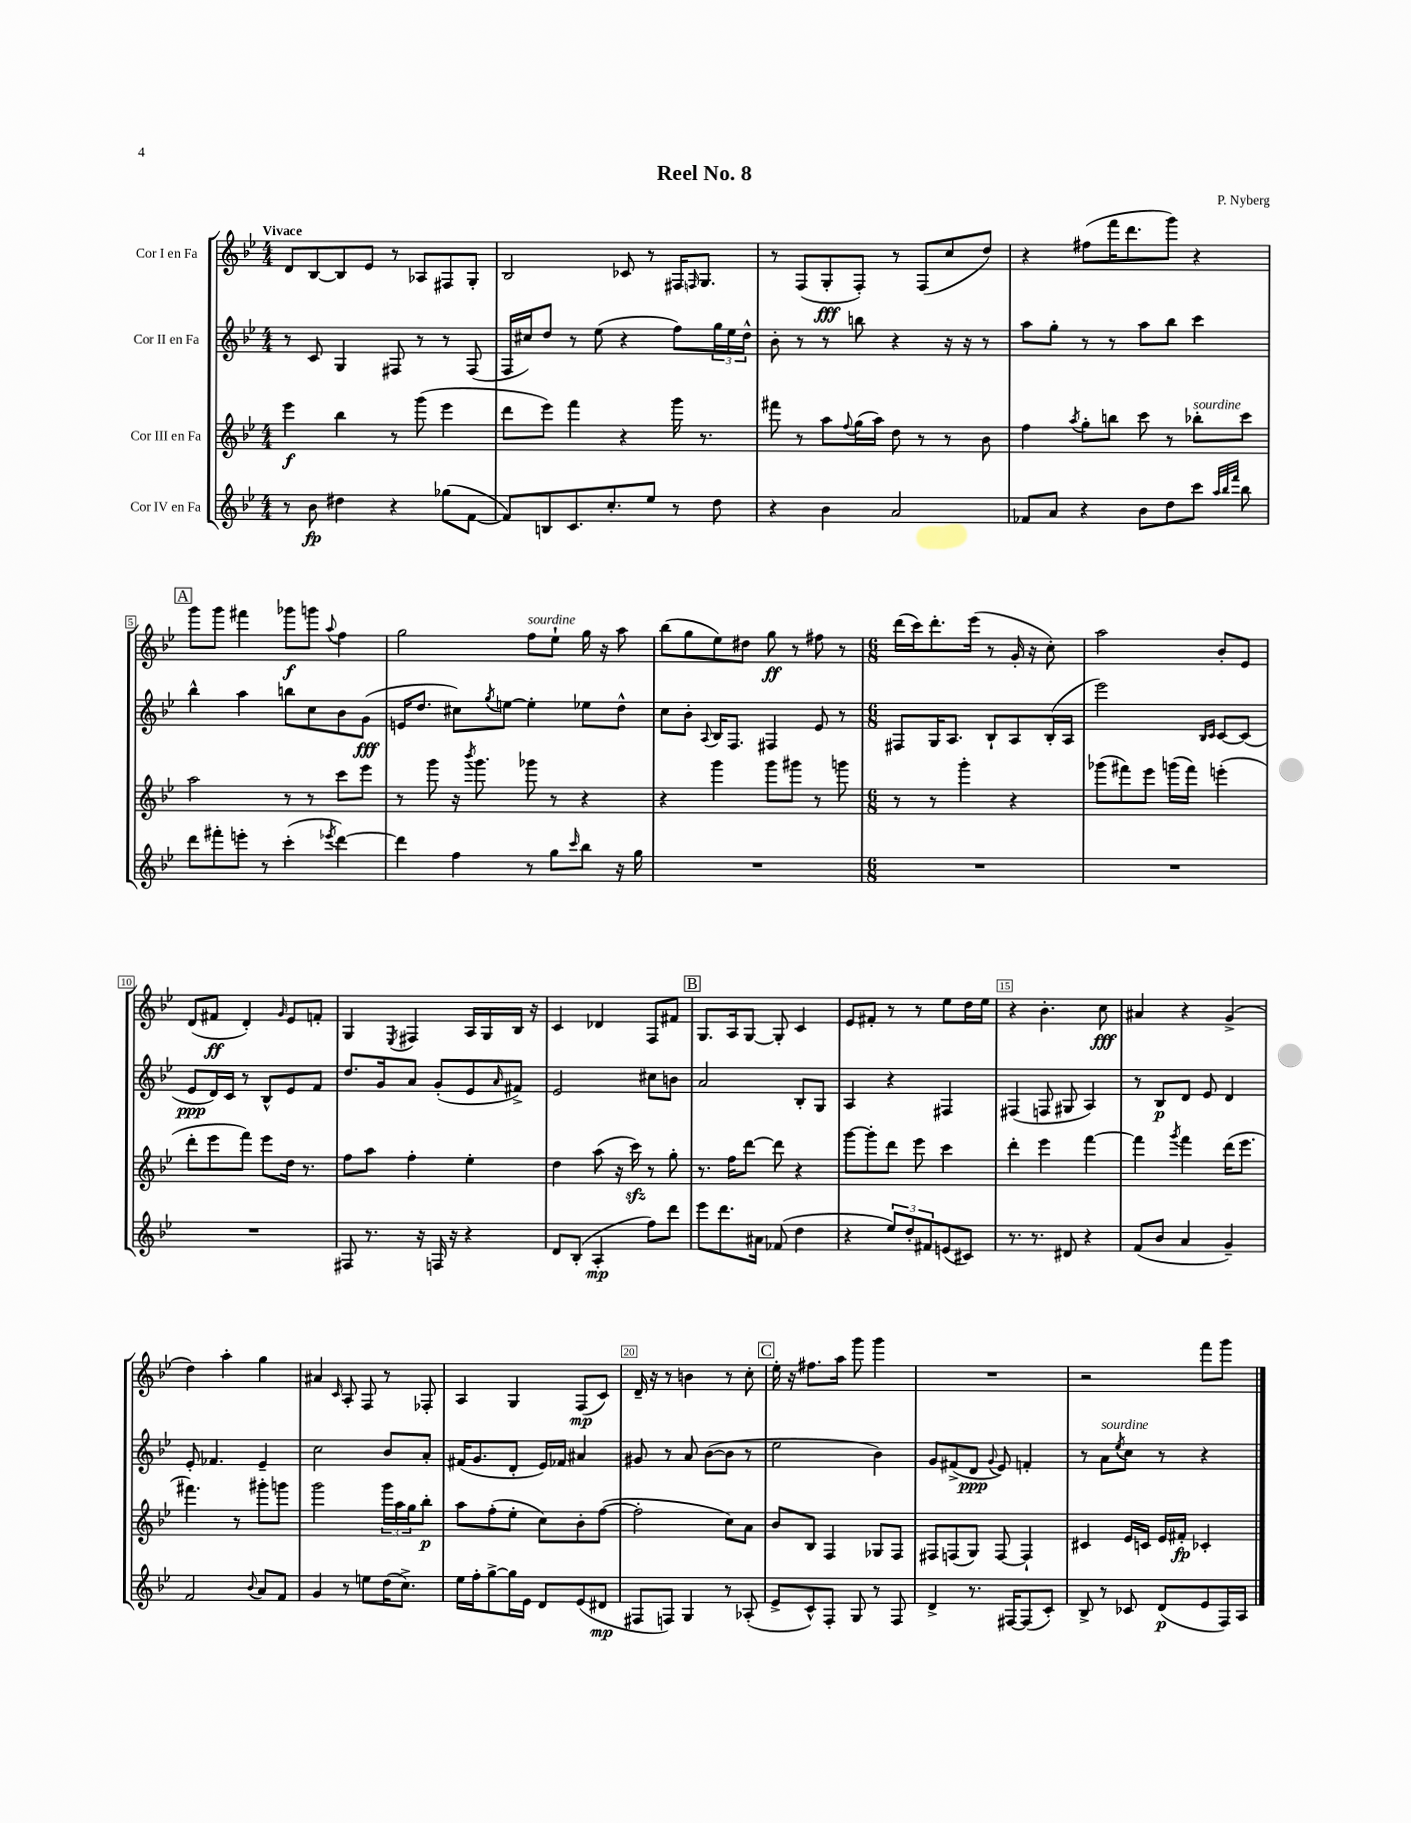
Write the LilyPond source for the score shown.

\header { title = "Reel No. 8" composer = "P. Nyberg" }
<<
\new StaffGroup <<
\new Staff = "s0" \with { instrumentName = "Cor I en Fa" } {
    \clef treble \key bes \major \numericTimeSignature \time 4/4 \tempo "Vivace"
    d'8 bes8~ bes8 ees'8 r8 aes8 fis8 g8-. |
    bes2 ces'8 r8 fis16 \grace { f16 } g8. |
    r8 f8( g8-.\fff f8-.) r8 f8( c''8 d''8) |
    r4 fis''8( f'''16 d'''8. g'''8) r4 |
    \mark \markup { \box "A" } g'''8 g'''8 fis'''4 ges'''8\f g'''8 \appoggiatura { a''8 } f''4 |
    g''2 f''8^\markup { \italic "sourdine" } ees''8-! g''16 r16 a''8 |
    bes''8( g''8 ees''8) dis''8 g''8\ff r8 fis''8 r8 |
    \numericTimeSignature \time 6/8 d'''16( c'''16) d'''8.-. ees'''16( r8 g'16-. r16 c''8-.) |
    a''2 bes'8-. ees'8 |
    d'8( fis'8\ff d'4-.) \grace { g'16 } ees'8 f'8-. |
    g4 \acciaccatura { ees8 } fis4 a16 g16 bes16 r16 |
    c'4 des'4 f8 fis'8 |
    \mark \markup { \box "B" } g8. a16 g8~ g8-. c'4 |
    ees'8 fis'8-. r8 r8 ees''8 d''16 ees''16 |
    r4 bes'4.-. c''8\fff |
    ais'4 r4 g'4->( |
    d''4) a''4-. g''4 |
    ais'4 \grace { c'16 } a8-. f8 r8 fes8-. |
    a4 g4 f8\mp( c'8) |
    d'16-- r16 r8 b'4 r8 c''8-. |
    \mark \markup { \box "C" } ees''16-. r16 fis''8. a''16 g'''8 g'''4 |
    R2. |
    r2 f'''8 g'''8 \bar "|." |
}
\new Staff = "s1" \with { instrumentName = "Cor II en Fa" } {
    \clef treble \key bes \major \numericTimeSignature \time 4/4
    r8 c'8 g4 fis8 r8 r8 fis8( |
    f16 cis''16) d''8 r8 ees''8( r4 f''8) \tuplet 3/2 { g''16 ees''16 d''16-^ } |
    bes'8-. r8 r8 b''8 r4 r16 r16 r8 |
    a''8 g''8-. r8 r8 a''8 bes''8 c'''4 |
    \mark \markup { \box "A" } bes''4-^ a''4 b''8 c''8 bes'8 g'8\fff( |
    e'16 d''8. cis''8) \acciaccatura { g''8 } e''8~ e''4-. ees''8 d''8-^ |
    c''8 bes'8-. \appoggiatura { a8 } bes16 f8. fis4 ees'8 r8 |
    \numericTimeSignature \time 6/8 fis8 g16 a8. bes8-! a8 bes16-.( a16 |
    ees'''2) \grace { bes16 c'16 } c'8~ c'8( |
    ees'8\ppp d'16) c'16 r8 bes8-^ ees'8 f'8 |
    d''8. g'16 a'8 g'8-.( ees'8 \grace { a'16 } fis'8->) |
    ees'2 cis''8 b'8 |
    \mark \markup { \box "B" } a'2 bes8-. g8 |
    a4 r4 fis4 |
    fis4( f8 gis8 a4) |
    r8 bes8\p d'8 ees'8 d'4 |
    ees'8-. fes'4. ees'4-- |
    c''2 bes'8 a'8-. |
    fis'16( g'8. d'8-. ees'16) fes'16 ais'4 |
    gis'8 r8 a'8 bes'8~( bes'8 r8 |
    \mark \markup { \box "C" } ees''2 bes'4) |
    g'8 fis'8->( d'8\ppp \appoggiatura { g'8 } ees'8) f'4-. |
    r8 a'8^\markup { \italic "sourdine" } \acciaccatura { ees''8 } c''8 r8 r4 \bar "|." |
}
\new Staff = "s2" \with { instrumentName = "Cor III en Fa" } {
    \clef treble \key bes \major \numericTimeSignature \time 4/4
    ees'''4\f bes''4 r8 g'''8( ees'''4 |
    d'''8 ees'''8) f'''4 r4 g'''16 r8. |
    fis'''8 r8 a''8 \appoggiatura { f''8 } g''16( a''16) d''8 r8 r8 bes'8 |
    f''4 \acciaccatura { a''8 } g''8-. b''8 c'''8 r8 bes''8-.^\markup { \italic "sourdine" } c'''8 |
    \mark \markup { \box "A" } a''2 r8 r8 c'''8 ees'''8 |
    r8 g'''8 r16 \acciaccatura { bes'''8 } g'''8. ges'''8 r8 r4 |
    r4 g'''4 g'''8 gis'''8 r8 g'''8 |
    \numericTimeSignature \time 6/8 r8 r8 g'''4-. r4 |
    ges'''8( fis'''8) ees'''8 g'''16( fis'''16) e'''4-.( |
    d'''8-. ees'''8 f'''8) ees'''8 d''16 r8. |
    f''8 a''8 f''4-. ees''4-. |
    d''4 a''8( r16 c'''16\sfz) r8 g''8-. |
    \mark \markup { \box "B" } r8. f''16 d'''8~ d'''8 r4 |
    g'''8~ g'''8-. d'''8 ees'''8 c'''4 |
    d'''4-. ees'''4 f'''4~ |
    f'''4 \acciaccatura { g'''8 } f'''4 d'''16( ees'''8. |
    fis'''4.) r8 gis'''8-. g'''8 |
    g'''2 \tuplet 3/2 { g'''16 a''16 g''16 } bes''8-.\p |
    a''8 f''8-.( ees''8-. c''8) bes'8-. f''8~( |
    f''2-. c''8) a'8 |
    \mark \markup { \box "C" } bes'8 bes8 f4 ges8 f8 |
    fis8 f8( g8) f8~ f4-! |
    cis'4 ees'16 c'16 ees'16 fis'16-.\fp ces'4-. \bar "|." |
}
\new Staff = "s3" \with { instrumentName = "Cor IV en Fa" } {
    \clef treble \key bes \major \numericTimeSignature \time 4/4
    r8 bes'8\fp dis''4 r4 ges''8( f'8~ |
    f'8) b8 c'8. c''8.-. ees''8 r8 d''8 |
    r4 bes'4 a'2 |
    fes'8 a'8 r4 bes'8 d''8 c'''8 \grace { a''32 bes''32 f'''32 } bes''8 |
    \mark \markup { \box "A" } d'''8 fis'''8-. e'''8-. r8 c'''4-.( \acciaccatura { ees'''8 } d'''4~) |
    d'''4 f''4 r8 g''8 \grace { c'''16 } bes''8 r16 g''16 |
    R1 |
    \numericTimeSignature \time 6/8 R2. |
    R2. |
    R2. |
    fis8 r8. r16 f16 r16 r4 |
    d'8 bes8-.( a4-.\mp f''8) d'''8 |
    \mark \markup { \box "B" } ees'''8 d'''8. ais'16 fes'8( d''4 |
    r4 \tuplet 3/2 { ees''8) d''8-. fis'8 } e'8( cis'8) |
    r8. r8. dis'8 r4 |
    f'8( bes'8 a'4 g'4--) |
    f'2 \appoggiatura { bes'8 } a'8 f'8 |
    g'4 r8 e''8 d''16( c''8.->) |
    ees''16 f''16-. g''8~-> g''16 ees'16 d'8 ees'8( dis'8\mp |
    fis8 f8) g4 r8 aes8-.( |
    \mark \markup { \box "C" } ees'8-> c'8-^) f8-. g8 r8 f8 |
    d'4-> r8. fis16~ fis8( c'8-.) |
    bes8-> r8 ces'8 d'8\p( ees'8 f16) a16 \bar "|." |
}
>>
>>
\layout { \context { \Score \override BarNumber.break-visibility = ##(#f #t #t) barNumberVisibility = #(every-nth-bar-number-visible 5) \override BarNumber.stencil = #(make-stencil-boxer 0.1 0.3 ly:text-interface::print) } }
